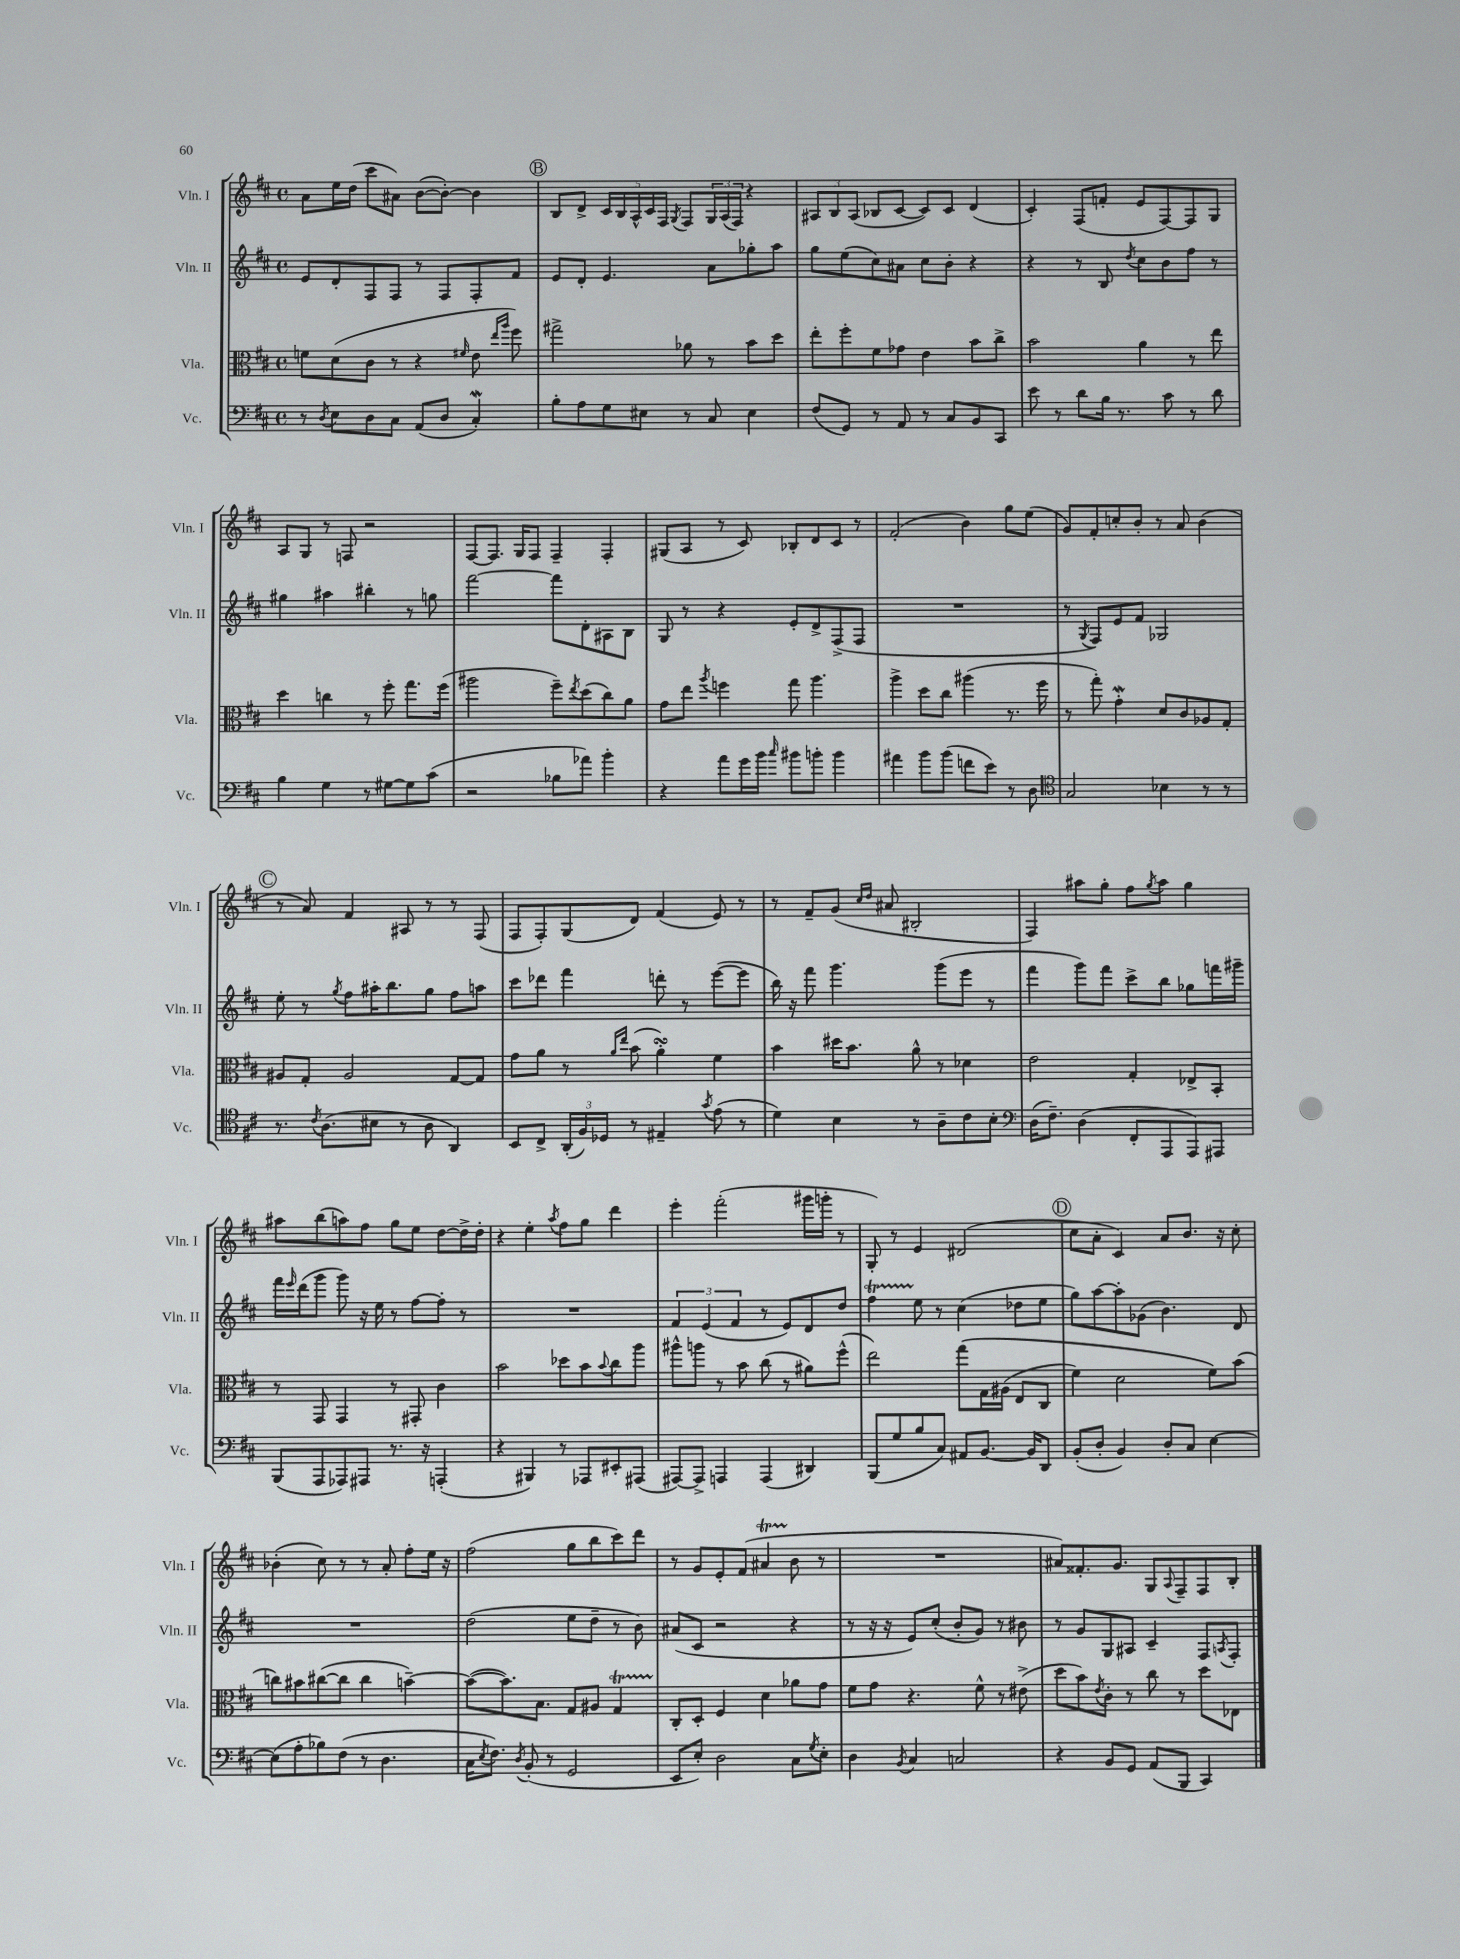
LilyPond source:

<<
\new StaffGroup <<
\new Staff = "s0" \with { instrumentName = "Vln. I" shortInstrumentName = "Vln. I" } {
    \clef treble \key d \major \defaultTimeSignature \time 4/4
    a'8 e''16 d''16( cis'''8 ais'8) b'8~( b'8~-.) b'4 |
    \mark \markup { \circle "B" } b8 d'8-> \tuplet 5/4 { cis'16 b16 a16-^ cis'16 fis16 } \acciaccatura { g8 } fis8 \tuplet 3/2 { g16 a16( fis16) } r4 |
    \tuplet 3/2 { ais8 b8 ais8( } bes8 cis'8~ cis'8) cis'8 d'4( |
    cis'4-.) fis8( f'8-. e'8 fis8~) fis8 g8 |
    a8 g8 r8 f8 r2 |
    fis8~ fis8. g16 fis8 fis4-- fis4-. |
    gis8( a8 r8 cis'8) bes8-. d'8 cis'8 r8 |
    fis'2-.( b'4) g''8 e''8( |
    g'8) fis'8-. c''8-. b'8-. r8 a'8 b'4( |
    \mark \markup { \circle "C" } r8 a'8) fis'4 ais8 r8 r8 fis8( |
    fis8 fis8-.) g8( d'8) fis'4( e'8) r8 |
    r8 fis'8-- g'8( \grace { cis''16 d''16 } ais'8 bis2-. |
    fis4) ais''8 g''8-. fis''8 \acciaccatura { g''8 } ais''8 g''4 |
    ais''8 b''8( a''8) fis''8 g''8 e''8 d''8~ d''16-> d''16-. |
    r4 e''4-. \acciaccatura { a''8 } fis''8 g''8 d'''4 |
    e'''4-. fis'''2-.( gis'''16 g'''16-. r8 |
    g8-.) r8 e'4 dis'2( |
    \mark \markup { \circle "D" } cis''8 a'8-. cis'4) a'8 b'8. r16 cis''8-. |
    bes'4-.( cis''8) r8 r8 a'8-. fis''8-. e''16 r16 |
    fis''2( g''8 b''8 cis'''8) d'''8 |
    r8 g'8 e'8-. fis'8( ais'4\startTrillSpan b'8\stopTrillSpan r8 |
    R1 |
    ais'8) fisis'8.-. g'8. g8 \appoggiatura { a8 } fis8-- fis8 b8-. \bar "|." |
}
\new Staff = "s1" \with { instrumentName = "Vln. II" shortInstrumentName = "Vln. II" } {
    \clef treble \key d \major \defaultTimeSignature \time 4/4
    e'8 d'8-. fis8 fis8 r8 fis8 fis8-. fis'8 |
    \mark \markup { \circle "B" } e'8 d'8-. e'4. a'8 ges''8-. a''8 |
    g''8 e''8( cis''8) ais'8 cis''8 b'8-. r4 |
    r4 r8 b8 \acciaccatura { d''8 } cis''8 b'8 fis''8 r8 |
    gis''4 ais''4 bis''4-. r8 g''8 |
    fis'''2~ fis'''8 d'8-. ais8 b8 |
    g8 r8 r4 e'8-. d'8-> fis8->( fis8 |
    R1 |
    r8 \acciaccatura { g8 } fis8) e'8 fis'8 ges2 |
    \mark \markup { \circle "C" } e''8-. r8 \acciaccatura { g''8 } fis''8 ais''16-. b''8. g''8 fis''8 a''8 |
    cis'''8 des'''8 fis'''4 d'''8-. r8 e'''8~( e'''8 |
    b''16) r16 fis'''8 g'''4. g'''8( e'''8 r8 |
    fis'''4 g'''8) fis'''8 cis'''8-> b''8 ges''8 f'''16 gis'''16-- |
    fis'''16 \grace { e'''16 } d'''16( g'''8 g'''8) r16 e''16 r8 fis''8~ fis''8-. r8 |
    R1 |
    \tuplet 3/2 { fis'4 e'4( fis'4 } r8 e'8) d'8 d''8 |
    fis''4\startTrillSpan e''8\stopTrillSpan r8 cis''4( des''8 e''8 |
    \mark \markup { \circle "D" } g''8) a''8~ a''8-. ges'8( b'4.) d'8 |
    R1 |
    d''2( e''8 d''8-- r8 b'8) |
    ais'8( cis'8 r2 r4 |
    r8 r16 r16 e'8) cis''8-.( b'8-. g'8) r8 bis'8 |
    r8 g'8 g8 ais8 cis'4-- fis8 \acciaccatura { a8 } fis8-. \bar "|." |
}
\new Staff = "s2" \with { instrumentName = "Vla." shortInstrumentName = "Vla." } {
    \clef alto \key d \major \defaultTimeSignature \time 4/4
    f'8 d'8( cis'8 r8 r4 \grace { fis'16 } e'8 \grace { e''16 a''16 } fis''8) |
    \mark \markup { \circle "B" } gis''2-> aes'8 r8 b'8 d''8 |
    e''8-. fis''8-. fis'8 ges'8 e'4 b'8 cis''8-> |
    b'2 a'4 r8 e''8 |
    d''4 c''4 r8 fis''8-. g''8. fis''16( |
    ais''2 fis''8--) \acciaccatura { e''8 } d''8( cis''8) a'8 |
    g'8 e''8 \acciaccatura { a''8 } f''4 g''8 a''4. |
    a''4-> d''8 cis''8 ais''4( r8. fis''16 |
    r8 g''8-.) g'4-.\mordent d'8 cis'8 aes8 g8-. |
    \mark \markup { \circle "C" } ais8 g8-. ais2 g8~ g8 |
    g'8 a'8 r8 \grace { a'16 e''16 } b'8( a'4-.\turn) fis'4 |
    b'4 dis''16 b'8. a'8-^ r8 des'4 |
    e'2 g4-. ees8-> b,8-. |
    r8 g,8 g,4 r8 gis,8-. cis'4 |
    b'2 des''8 b'8 \appoggiatura { b'8 } cis''8 a''8 |
    ais''8-^ a''8 r8 b'8 cis''8( r8 ais'8) fis''8-^( |
    e''2) g''8\( g16 ais16( e8 cis8 |
    \mark \markup { \circle "D" } fis'4) d'2 fis'8\) b'8( |
    c''8) bis'8 cis''8~( cis''8 cis''4 b'4~--) |
    b'8~( b'8.) b8. g8 ais8 g4\startTrillSpan |
    cis8-.\stopTrillSpan d8-. fis4 d'4 aes'8 g'8 |
    fis'8 g'8 r4. fis'8-^ r8 eis'8->( |
    d''8 b'8) \acciaccatura { e'8 } cis'8-. r8 cis''8 r8 d''8 ees8 \bar "|." |
}
\new Staff = "s3" \with { instrumentName = "Vc." shortInstrumentName = "Vc." } {
    \clef bass \key d \major \defaultTimeSignature \time 4/4
    r8 \acciaccatura { d8 } e8 d8 cis8 a,8( d8 cis4-.\mordent) |
    \mark \markup { \circle "B" } b8-. a8 g8 eis8 r8 cis8 eis4 |
    fis8( g,8) r8 a,8 r8 cis8 b,8 cis,8 |
    e'8 r8 d'8 b16 r8. cis'8 r8 d'8 |
    b4 g4 r8 gis8~ gis8 cis'8( |
    r2 bes8 aes'8) b'4-. |
    r4 a'8 g'16 b'16 \grace { cis''16 } bis'8 b'8-. b'4 |
    ais'4 b'8 b'8( f'8 e'8) r8 d8 |
    \clef tenor g2 bes4 r8 r8 |
    \mark \markup { \circle "C" } r8. \acciaccatura { cis'8 } a8.( bis8 r8 a8 a,4) |
    b,8 cis8-> \tuplet 3/2 { a,16-.( fis16) des16 } r8 eis4-- \acciaccatura { g'8 } e'8( r8 |
    d'4) b4 r8 a8-- cis'8 b8-. |
    \clef bass d16( fis8.--) d4( fis,8-. a,,8 a,,8) ais,,8 |
    b,,8( a,,8 aes,,8) ais,,8 r8. r16 a,,4-.( |
    r4 bis,,4) r8 aes,,8 eis,8-. ais,,8( |
    ais,,8~) ais,,8-> a,,4 a,,4( dis,4) |
    b,,8( g8 b8 cis8) ais,8 b,8.~ b,16 d,8 |
    \mark \markup { \circle "D" } b,8-.( d8-. b,4) d8-. cis8 e4~ |
    e8( a8-. bes8) fis8( r8 d4. |
    cis16 \acciaccatura { e8 } fis8.) \acciaccatura { d8 } b,8-.( r8 g,2 |
    e,8 e8-.) d2 cis8 \acciaccatura { g8 } e8-. |
    d4 \acciaccatura { b,8 } cis4 c2 |
    r4 b,8 g,8 a,8( b,,8 cis,4) \bar "|." |
}
>>
>>
\layout { \context { \Score \remove "Bar_number_engraver" } }
